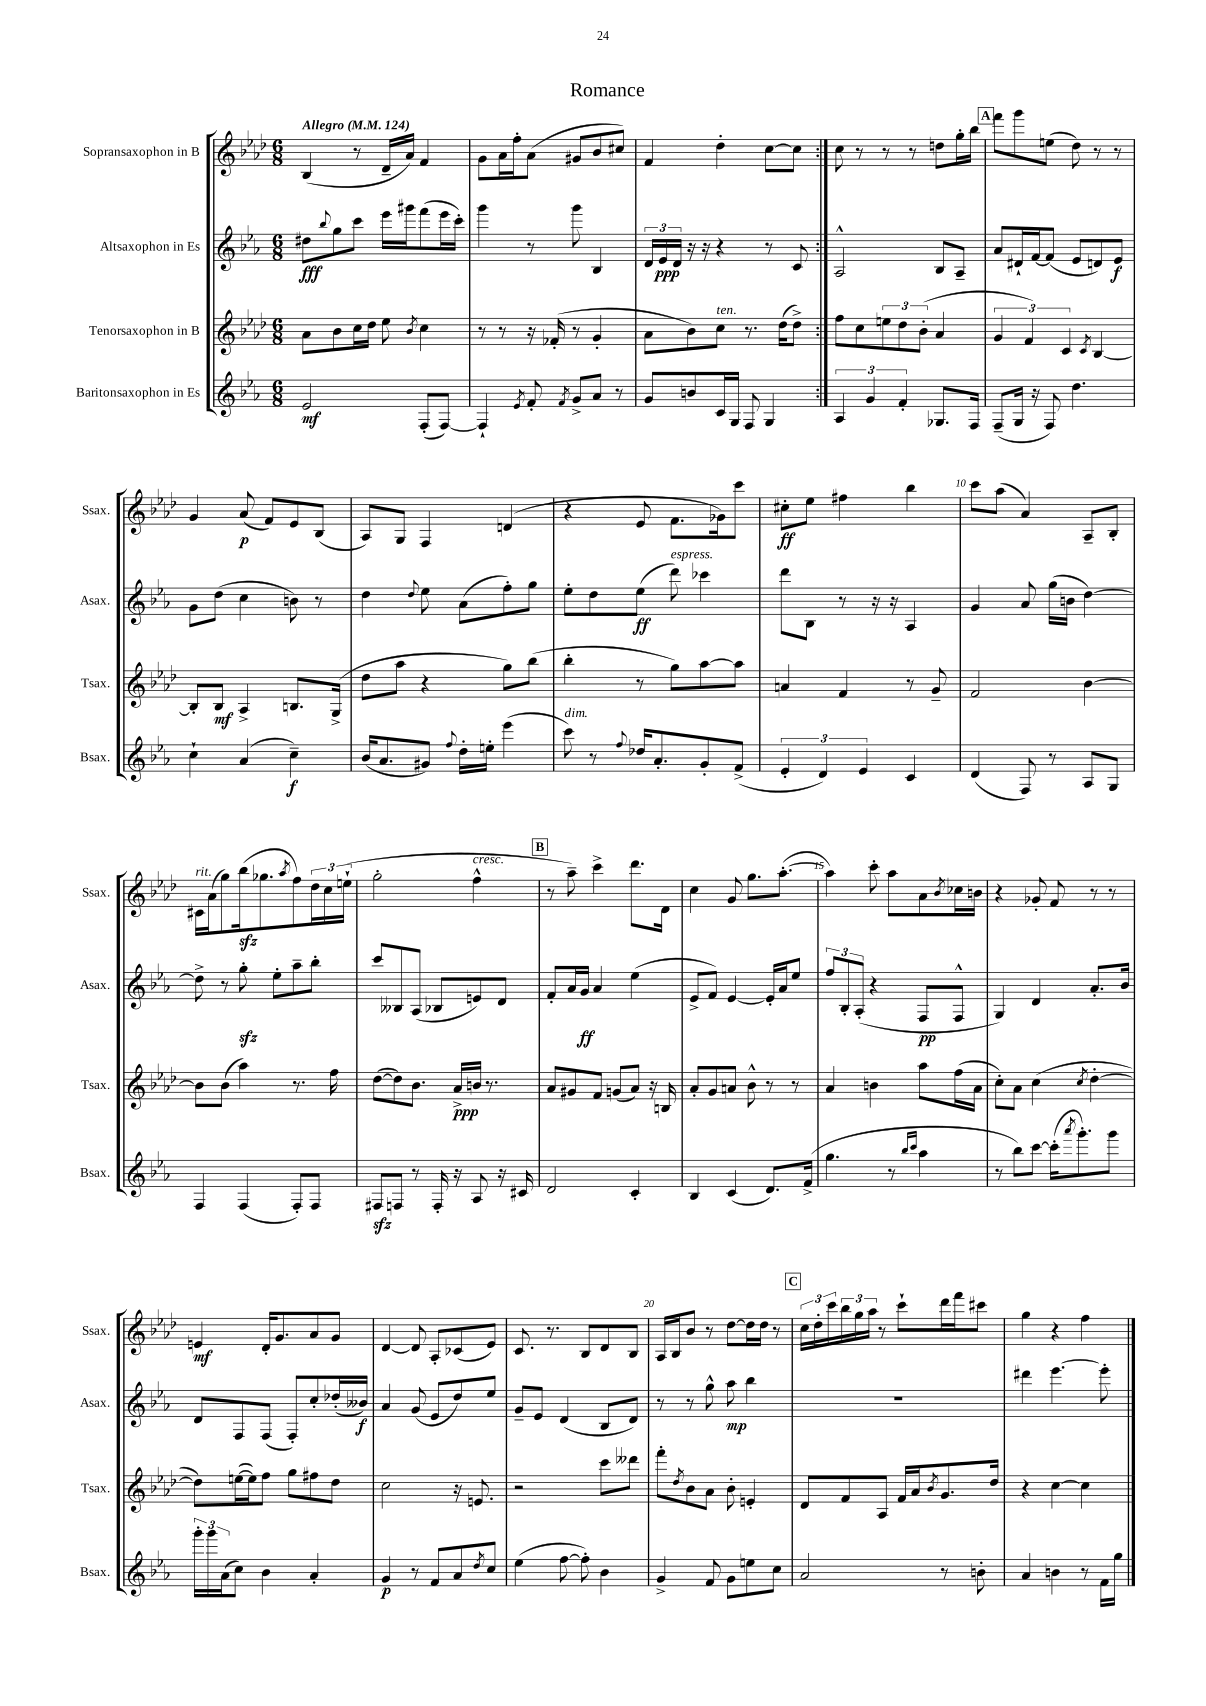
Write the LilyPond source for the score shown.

\header { title = "Romance" }
<<
\new StaffGroup <<
\new Staff = "s0" \with { instrumentName = "Sopransaxophon in B" shortInstrumentName = "Ssax." } {
    \clef treble \key aes \major \numericTimeSignature \time 6/8 \tempo "Allegro" 4 = 124
    \repeat volta 2 { bes4( r8 des'16-- aes'16) f'4 |
    g'8 aes'16 f''16-. aes'8( gis'8 bes'8 cis''8) |
    f'4 des''4-. c''8~ c''8 | }
    c''8 r8 r8 r8 d''8 g''16-. bes''16 |
    \mark \markup { \box "A" } f'''8 g'''8 e''8( des''8) r8 r8 |
    g'4 aes'8\p( f'8) ees'8 bes8( |
    aes8) g8 f4 d'4( |
    r4 ees'8 f'8. ges'16) c'''8 |
    cis''8-.\ff ees''8 fis''4 bes''4 |
    c'''8 aes''8( aes'4) aes8-- bes8-. |
    cis'16^\markup { \italic "rit." } aes'16( g''8) bes''16\sfz( ges''8. \acciaccatura { aes''8 } f''8) \tuplet 3/2 { des''16 c''16 e''16-!( } |
    g''2-. f''4-^^\markup { \italic "cresc." } |
    \mark \markup { \box "B" } r8 aes''8--) c'''4-> des'''8. des'16 |
    c''4 g'8 g''8. aes''8.~-.( |
    aes''4) c'''8-. aes''8 aes'8 \acciaccatura { bes'8 } ces''16 b'16 |
    r4 ges'8-. f'8 r8 r8 |
    e'4\mf des'16-. g'8. aes'8 g'8 |
    des'4~ des'8 aes8-. ces'8( ees'8) |
    c'8. r8. bes8 des'8 bes8 |
    aes16 bes16 bes'8 r8 des''8~ des''16 des''16 r8 |
    \mark \markup { \box "C" } \tuplet 3/2 { c''16 des''16-. c'''16 } \tuplet 3/2 { bes''16 g''16 aes''16 } r8 c'''8-! des'''16 f'''16 cis'''8 |
    g''4 r4 f''4 \bar "|." |
}
\new Staff = "s1" \with { instrumentName = "Altsaxophon in Es" shortInstrumentName = "Asax." } {
    \clef treble \key ees \major \numericTimeSignature \time 6/8
    \repeat volta 2 { dis''8\fff \appoggiatura { bes''8 } g''8 c'''8 ees'''16 gis'''16 f'''8( ees'''16 c'''16-.) |
    g'''4 r8 g'''8 bes4 |
    \tuplet 3/2 { d'16 ees'16\ppp d'16 } r16 r16 r4 r8 c'8 | }
    aes2-^ bes8 aes8-- |
    \mark \markup { \box "A" } aes'8 dis'16-! f'16~ f'8( ees'8 d'8) ees'8\f |
    g'8 d''8( c''4 b'8) r8 |
    d''4 \appoggiatura { d''8 } ees''8 aes'8( f''8-.) g''8 |
    ees''8-. d''8 ees''8\ff( d'''8^\markup { \italic "espress." }) ces'''4 |
    d'''8 bes8 r8 r16 r16 aes4 |
    g'4 aes'8 g''16( b'16 d''4~) |
    d''8-> r8 g''8-.\sfz ees''8-. aes''8-- bes''8-. |
    c'''8 beses8 aes8( bes8 e'8) d'8 |
    \mark \markup { \box "B" } f'8-. aes'16 g'16\ff aes'4 ees''4( |
    ees'8-> f'8) ees'4~ ees'16-. aes'16 ees''8 |
    \tuplet 3/2 { f''8 bes8-. aes8-.( } r4 f8\pp f8-^ |
    g4) d'4 aes'8.-. bes'16 |
    d'8 f8 f8( f8-.) c''8-. des''16-.( beses'16\f) |
    aes'4 g'8( ees'8 d''8) ees''8 |
    g'8-- ees'8 d'4( bes8 d'8) |
    r8 r8 g''8-^ aes''8\mp bes''4 |
    \mark \markup { \box "C" } R2. |
    dis'''4 ees'''4.~ ees'''8-. \bar "|." |
}
\new Staff = "s2" \with { instrumentName = "Tenorsaxophon in B" shortInstrumentName = "Tsax." } {
    \clef treble \key aes \major \numericTimeSignature \time 6/8
    \repeat volta 2 { aes'8 bes'8 c''16 des''16 ees''8 \acciaccatura { bes'8 } c''4 |
    r8 r8 r16 fes'16-.( r8 g'4-. |
    aes'8 bes'8) c''8^\markup { \italic "ten." } r8. des''16( des''8->) | }
    f''8 c''8 \tuplet 3/2 { e''8 des''8 bes'8-.( } aes'4 |
    \mark \markup { \box "A" } \tuplet 3/2 { g'4 f'4) c'4 } \acciaccatura { c'8 } bes4~ |
    bes8-. bes8\mf aes4-> b8. g16->( |
    des''8 aes''8 r4 g''8) bes''8( |
    bes''4-. r8 g''8) aes''8~ aes''8 |
    a'4 f'4 r8 g'8-- |
    f'2 bes'4~ |
    bes'8 bes'8( aes''4) r8. f''16 |
    des''8~( des''8) bes'8. aes'16->\ppp b'16 r8. |
    \mark \markup { \box "B" } aes'8 gis'8 f'8 g'8( aes'8) r16 b16 |
    aes'8-. g'8 a'8 bes'8-^ r8 r8 |
    aes'4 b'4 aes''8 f''16( aes'16 |
    c''8-.) aes'8 c''4( \acciaccatura { c''8 } des''4~-. |
    des''8) e''16~( e''16) f''8 g''8 fis''8 des''8 |
    c''2 r16 e'8. |
    r2 c'''8 deses'''8 |
    f'''8-. \acciaccatura { des''8 } bes'8 aes'8 bes'8-. e'4-. |
    \mark \markup { \box "C" } des'8 f'8 aes8 f'16 aes'16 \acciaccatura { bes'8 } g'8. des''16 |
    r4 c''4~ c''4 \bar "|." |
}
\new Staff = "s3" \with { instrumentName = "Baritonsaxophon in Es" shortInstrumentName = "Bsax." } {
    \clef treble \key ees \major \numericTimeSignature \time 6/8
    \repeat volta 2 { ees'2\mf f8-.( f8~) |
    f4-! \acciaccatura { ees'8 } f'8-. \acciaccatura { f'8 } g'8-> aes'8 r8 |
    g'8 b'8 c'16 g16 f8 g4 | }
    \tuplet 3/2 { aes4 g'4 f'4-. } ges8. f16 |
    \mark \markup { \box "A" } f8--( g16 r16 f8) d''4. |
    c''4-! aes'4( c''4--\f) |
    bes'16( aes'8. gis'8) \appoggiatura { f''8 } d''16-. e''16-. ees'''4( |
    c'''8^\markup { \italic "dim." }) r8 \appoggiatura { f''8 } des''16 aes'8.-. g'8-. f'8->( |
    \tuplet 3/2 { ees'4-. d'4) ees'4 } c'4 |
    d'4( f8) r8 aes8 g8 |
    f4 f4( f8-.) f8 |
    fis8\sfz f8 r8 f16-. r16 aes8 r16 cis'16 |
    \mark \markup { \box "B" } d'2 c'4-. |
    bes4 c'4( d'8.) f'16->( |
    g''4. r8 \grace { bes''16 c'''16 } aes''4 |
    r8 bes''8) c'''8~ c'''16-.( \acciaccatura { aes'''8 } g'''8.-.) g'''8 |
    \tuplet 3/2 { g'''16-. g'''16 aes'16( } c''8) bes'4 aes'4-. |
    g'4\p r8 f'8 aes'8 \acciaccatura { d''8 } c''8 |
    ees''4( f''8~ f''8-.) bes'4 |
    g'4-> f'8 g'8 e''8 c''8 |
    \mark \markup { \box "C" } aes'2 r8 b'8-. |
    aes'4 b'4 r8 f'16 g''16 \bar "|." |
}
>>
>>
\layout { \context { \Score \override BarNumber.break-visibility = ##(#f #t #t) barNumberVisibility = #(every-nth-bar-number-visible 5) } }
